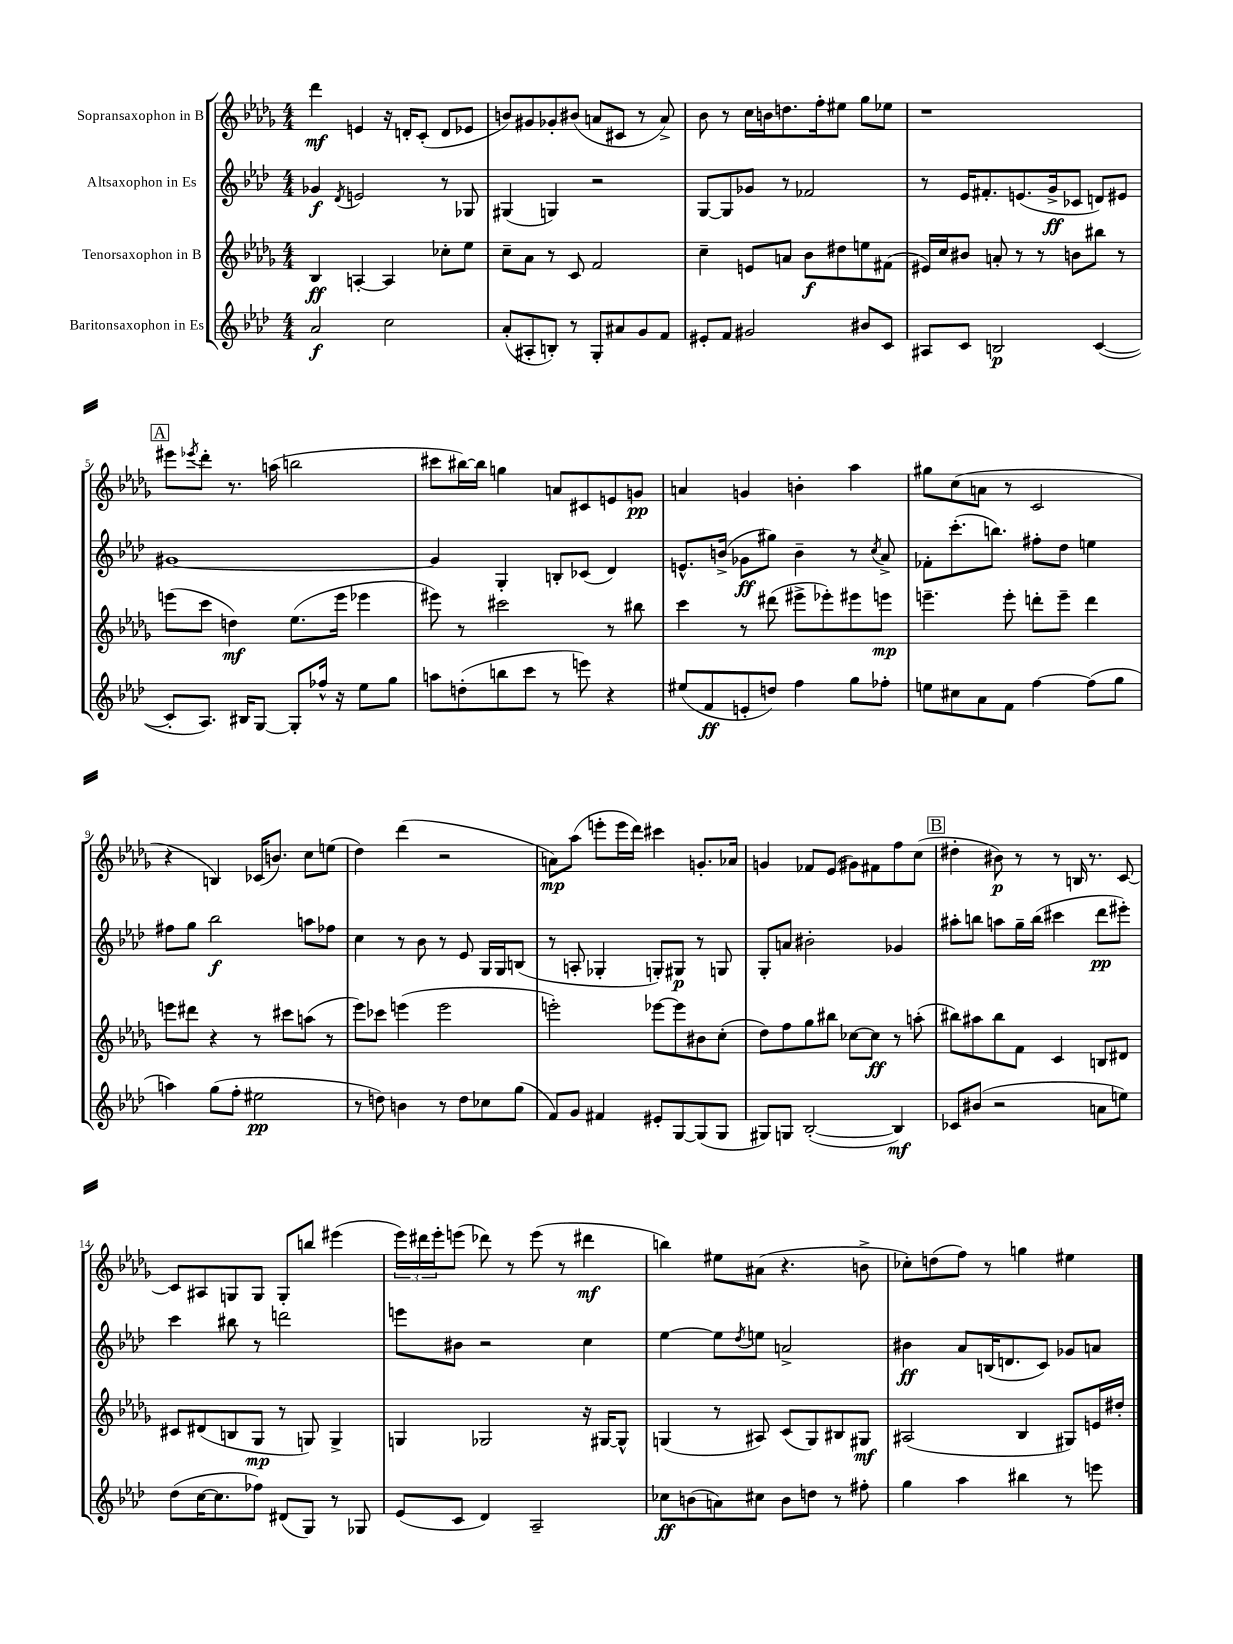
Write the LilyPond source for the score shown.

<<
\new StaffGroup <<
\new Staff = "s0" \with { instrumentName = "Sopransaxophon in B" } {
    \clef treble \key des \major \numericTimeSignature \time 4/4
    des'''4\mf e'4 r16 d'16-. c'8-.( d'8 ees'8 |
    b'8) gis'8 ges'8-. bis'8( a'8 cis'8 r8 a'8->) |
    bes'8 r8 c''16 b'16 d''8. f''16-. eis''8 ges''8 ees''8 |
    r1 |
    \mark \markup { \box "A" } eis'''8 \acciaccatura { ees'''8 } des'''8-. r8. a''16( b''2 |
    cis'''8 bis''16~) bis''16 g''4 a'8 cis'8 e'8 g'8\pp |
    a'4 g'4 b'4-. aes''4 |
    gis''8 c''8( a'8 r8 c'2 |
    r4 b4) ces'16( b'8.) c''8 e''8( |
    des''4) des'''4( r2 |
    a'8\mp) aes''8( e'''8-. e'''16 des'''16) cis'''4 g'8.-. aes'16 |
    g'4 fes'8 ees'8( gis'8) fis'8 f''8 c''8( |
    \mark \markup { \box "B" } dis''4-. bis'8\p) r8 r8 b16 r8. c'8~ |
    c'8 ais8 g8 g8 g8-. b''8 eis'''4( |
    \tuplet 3/2 { ees'''16) dis'''16 ees'''16-. } e'''8( des'''8) r8 e'''8( r8 dis'''4\mf |
    b''4) eis''8 ais'8( r4. b'8-> |
    ces''8-.) d''8( f''8) r8 g''4 eis''4 \bar "|." |
}
\new Staff = "s1" \with { instrumentName = "Altsaxophon in Es" } {
    \clef treble \key aes \major \numericTimeSignature \time 4/4
    ges'4\f \acciaccatura { des'8 } e'2 r8 ges8 |
    gis4( g4) r2 |
    g8~ g8 ges'8 r8 fes'2 |
    r8 ees'16 fis'8.-. e'8.( g'16->\ff ces'8 d'8) eis'8 |
    \mark \markup { \box "A" } gis'1~ |
    gis'4 g4-. b8-. ces'8( des'4) |
    e'8.-^ b'16->( ges'8\ff gis''8) b'4-- r8 \acciaccatura { c''8 } aes'8-> |
    fes'8-. c'''8.-.( b''8.) fis''8-. des''8 e''4 |
    fis''8 g''8 bes''2\f a''8 fes''8 |
    c''4 r8 bes'8 r8 ees'8 g16 g16 b8( |
    r8 a8-. ges4-. g8-.) gis8\p r8 g8 |
    g8-. a'8 bis'2-. ges'4 |
    \mark \markup { \box "B" } ais''8-. b''8 a''8 g''16-- b''16( cis'''4 des'''8\pp eis'''8-.) |
    c'''4 bis''8 r8 d'''2 |
    e'''8 bis'8 r2 c''4 |
    ees''4~ ees''8 \acciaccatura { des''8 } e''8 a'2-> |
    bis'4\ff aes'8 b16( d'8. c'8) ges'8 a'8 \bar "|." |
}
\new Staff = "s2" \with { instrumentName = "Tenorsaxophon in B" } {
    \clef treble \key des \major \numericTimeSignature \time 4/4
    bes4\ff a4~-. a4 ces''8-. ees''8 |
    c''8-- aes'8 r8 c'8 f'2 |
    c''4-- e'8 a'8 bes'8\f dis''8 e''8 fis'8( |
    eis'16) c''16 bis'8 a'8-. r8 r8 b'8 bis''8 r8 |
    \mark \markup { \box "A" } e'''8( c'''8 d''4\mf) ees''8.( e'''16 ees'''4 |
    eis'''8) r8 cis'''2 r8 bis''8 |
    c'''4 r8 dis'''8( eis'''8-> ees'''8-.) eis'''8 e'''8\mp |
    e'''4.-- e'''8-. d'''8-. e'''8-- d'''4 |
    e'''8 dis'''8 r4 r8 cis'''8 a''8( r8 |
    ees'''8) ces'''8 e'''4( e'''2 |
    e'''2-.) ees'''8~ ees'''8 bis'8 c''8-.( |
    des''8) f''8 ges''8 bis''8 ces''8~ ces''8\ff r8 a''8-.( |
    \mark \markup { \box "B" } bis''8) ais''8 bis''8 f'8 c'4 b8 dis'8 |
    cis'8 dis'8( b8 ges8\mp r8 g8) g4-> |
    g4 ges2 r16 gis16~ gis8-^ |
    g4( r8 ais8) c'8( g8) bis8 gis8\mf |
    ais2( bes4 gis8) e'16 dis''16-. \bar "|." |
}
\new Staff = "s3" \with { instrumentName = "Baritonsaxophon in Es" } {
    \clef treble \key aes \major \numericTimeSignature \time 4/4
    aes'2\f c''2 |
    aes'8-.( ais8-. b8-.) r8 g8-. ais'8 g'8 f'8 |
    eis'8-. f'8 gis'2 bis'8 c'8 |
    ais8 c'8 b2\p c'4~( |
    \mark \markup { \box "A" } c'8-. aes8.) bis16 g8~ g8-. fes''16-^ r16 ees''8 g''8 |
    a''8 d''8-.( b''8 c'''8 r8 e'''8) r4 |
    eis''8( f'8\ff e'8-. d''8) f''4 g''8 fes''8-. |
    e''8 cis''8 aes'8 f'8 f''4~ f''8( g''8 |
    a''4) g''8( f''8-. eis''2\pp |
    r8 d''8) b'4 r8 d''8 ces''8 g''8( |
    f'8) g'8 fis'4 eis'8-. g8~ g8( g8 |
    gis8) g8 bes2~-.( bes4\mf) |
    \mark \markup { \box "B" } ces'8 bis'8( r2 a'8 e''8) |
    des''8( c''16~ c''8. fes''8) dis'8( g8) r8 ges8 |
    ees'8( c'8 des'4) aes2-- |
    ces''8\ff b'8( a'8) cis''8 b'8 d''8 r8 fis''8-. |
    g''4 aes''4 bis''4 r8 e'''8 \bar "|." |
}
>>
>>
